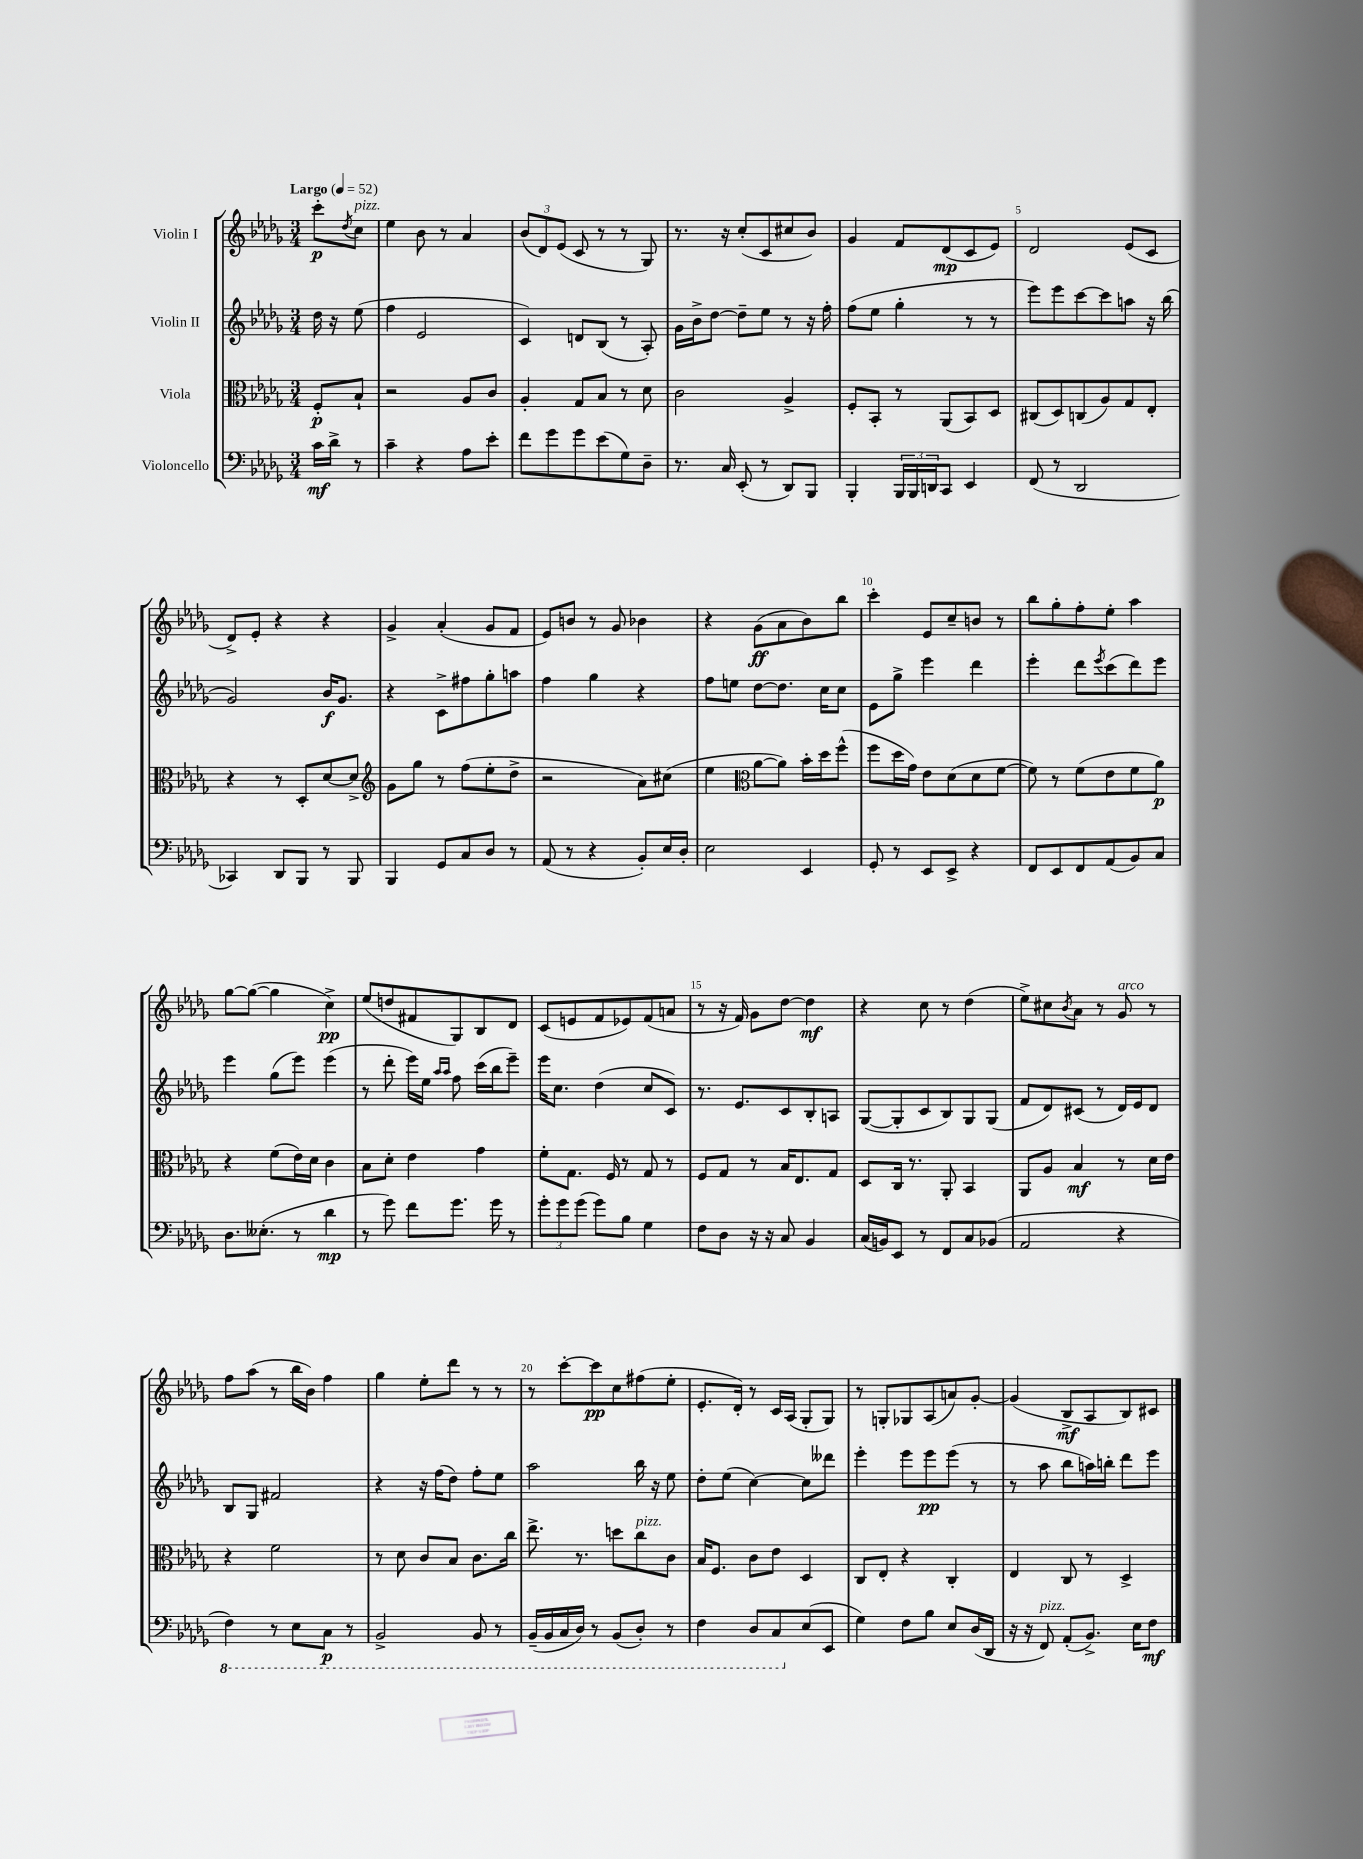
<<
\new StaffGroup <<
\new Staff = "s0" \with { instrumentName = "Violin I" } {
    \clef treble \key des \major \numericTimeSignature \time 3/4 \partial 4 \tempo "Largo" 4 = 52
    c'''8-.\p \acciaccatura { des''8 } c''8^\markup { \italic "pizz." } |
    ees''4 bes'8 r8 aes'4 |
    \tuplet 3/2 { bes'8( des'8) ees'8( } c'8 r8 r8 ges8) |
    r8. r16 c''8-.( c'8 cis''8 bes'8) |
    ges'4 f'8 des'8\mp( c'8 ees'8) |
    des'2 ees'8( c'8 |
    des'8->) ees'8-. r4 r4 |
    ges'4-> aes'4-.( ges'8 f'8 |
    ees'8) b'8 r8 ges'8 bes'4 |
    r4 ges'8\ff( aes'8 bes'8) bes''8 |
    c'''4-. ees'8 c''8-- b'8 r8 |
    bes''8 ges''8-. f''8-. ees''8-. aes''4 |
    ges''8~ ges''8~( ges''4 c''4->\pp) |
    ees''8( d''8 fis'8 ges8) bes8 des'8 |
    c'8( e'8 f'8 ees'8) f'8( a'8 |
    r8 r16 f'16) ges'8 des''8~ des''4\mf |
    r4 c''8 r8 des''4( |
    ees''8->) cis''8 \acciaccatura { bes'8 } aes'8 r8 ges'8^\markup { \italic "arco" } r8 |
    f''8 aes''8( r8 bes''16 bes'16) f''4 |
    ges''4 ees''8-. des'''8 r8 r8 |
    r8 c'''8~-. c'''8\pp c''8 fis''8( ees''8-. |
    ees'8.-. des'16-.) r8 c'16 aes16( ges8-. ges8) |
    r8 g8-. ges8 aes8( a'8) ges'8~-. |
    ges'4( bes8->\mf aes8 bes8) cis'8 \bar "|." |
}
\new Staff = "s1" \with { instrumentName = "Violin II" } {
    \clef treble \key des \major \numericTimeSignature \time 3/4 \partial 4
    des''16 r16 ees''8( |
    f''4 ees'2 |
    c'4) d'8 bes8( r8 aes8-.) |
    ges'16 bes'16-> des''8~ des''8-- ees''8 r8 r16 f''16-. |
    f''8( ees''8 ges''4-. r8 r8 |
    ees'''8) ees'''8 c'''8~ c'''8 a''8 r16 bes''16( |
    ges'2) bes'16\f ges'8. |
    r4 c'8-> fis''8 ges''8-. a''8 |
    f''4 ges''4 r4 |
    f''8 e''8 des''8~ des''8. c''16 c''8 |
    ees'8 ges''8-> ees'''4 des'''4 |
    ees'''4-. des'''8 \acciaccatura { ees'''8 } c'''8( des'''8) ees'''8 |
    ees'''4 ges''8( ees'''8) ees'''4( |
    r8 des'''8-. ees'''16) ees''16 \grace { aes''16 aes''16 } f''8 c'''16( bes''16 ees'''8--) |
    ees'''16 c''8. des''4( c''8 c'8) |
    r8. ees'8. c'8 bes8-. a8 |
    ges8~( ges8-. c'8 bes8) ges8 ges8( |
    f'8 des'8) cis'8( r8 des'16) ees'16 des'8 |
    bes8 ges8 fis'2 |
    r4 r16 f''16( des''8) f''8-. ees''8 |
    aes''2 bes''16 r16 ees''8 |
    des''8-. ees''8( c''4~) c''8 deses'''8 |
    ees'''4-. ees'''8 ees'''8\pp ees'''8( r8 |
    r8 aes''8 bes''8 a''16) b''16-. des'''8 ees'''8 \bar "|." |
}
\new Staff = "s2" \with { instrumentName = "Viola" } {
    \clef alto \key des \major \numericTimeSignature \time 3/4 \partial 4
    f8-.\p bes8-! |
    r2 aes8 c'8 |
    aes4-. ges8 bes8 r8 des'8 |
    c'2 aes4-> |
    f8-. bes,8-. r8 aes,8( bes,8) des8 |
    cis8( des8) c8( aes8) ges8 ees8-. |
    r4 r8 des8-. des'8~ des'8-> |
    \clef treble ges'8 ges''8 r8 f''8( ees''8-. des''8-> |
    r2 aes'8) cis''8( |
    ees''4 \clef alto aes'8~ aes'8) bes'16-. des''16 f''8-^( |
    f''8 des''16 ges'16) ees'8 des'8( des'8 f'8~ |
    f'8) r8 f'8( ees'8 f'8 aes'8\p) |
    r4 f'8( ees'16) des'16 c'4 |
    bes8 des'8-. ees'4 ges'4 |
    f'8-. ges8. f16 r8 ges8 r8 |
    f8 ges8 r8 bes16 ees8. ges8 |
    des8 c16 r8. aes,8-. bes,4 |
    aes,8 aes8 bes4\mf r8 des'16 ees'16 |
    r4 f'2 |
    r8 des'8 c'8 bes8 c'8. c''16 |
    ees''8.-> r8. d''8 c''8^\markup { \italic "pizz." } c'8 |
    bes16 f8. c'8 ees'8 des4 |
    c8 ees8-. r4 c4-. |
    ees4 c8 r8 des4-> \bar "|." |
}
\new Staff = "s3" \with { instrumentName = "Violoncello" } {
    \clef bass \key des \major \numericTimeSignature \time 3/4 \partial 4
    c'16\mf des'16-> r8 |
    c'4-- r4 aes8 ees'8-. |
    f'8 ges'8 ges'8 ees'8( ges8) des8-- |
    r8. c16 ees,8-.( r8 des,8) bes,,8 |
    bes,,4-. \tuplet 3/2 { bes,,16 bes,,16 d,16 } c,8 ees,4 |
    f,8( r8 des,2 |
    ces,4) des,8 bes,,8 r8 bes,,8 |
    bes,,4 ges,8 c8 des8 r8 |
    aes,8( r8 r4 bes,8-.) ees16 des16-. |
    ees2 ees,4 |
    ges,8-. r8 ees,8 ees,8-> r4 |
    f,8 ees,8 f,8 aes,8( bes,8) c8 |
    des8. eeses8.-.( r8 des'4\mp |
    r8 ges'8) f'8 ges'8. ges'16 r8 |
    \tuplet 3/2 { ges'8-. ges'8 ges'8( } ges'8) bes8 ges4 |
    f8 des8 r16 r16 c8 bes,4 |
    c16( b,16) ees,8 r8 f,8 c8 bes,8( |
    aes,2 r4 |
    \ottava #-1 f,4) r8 ees,8 c,8\p r8 |
    bes,,2-> bes,,8 r8 |
    bes,,16--( bes,,16 c,16 des,16) r8 bes,,8( des,8-.) r8 |
    f,4 des,8 c,8 \ottava #0 ees8( ees,8 |
    ges4) f8 bes8 ees8 des16( des,16 |
    r16 r16 f,8^\markup { \italic "pizz." }) aes,8-.( bes,8.->) ees16 f8\mf \bar "|." |
}
>>
>>
\layout { \context { \Score \override BarNumber.break-visibility = ##(#f #t #t) barNumberVisibility = #(every-nth-bar-number-visible 5) } }
